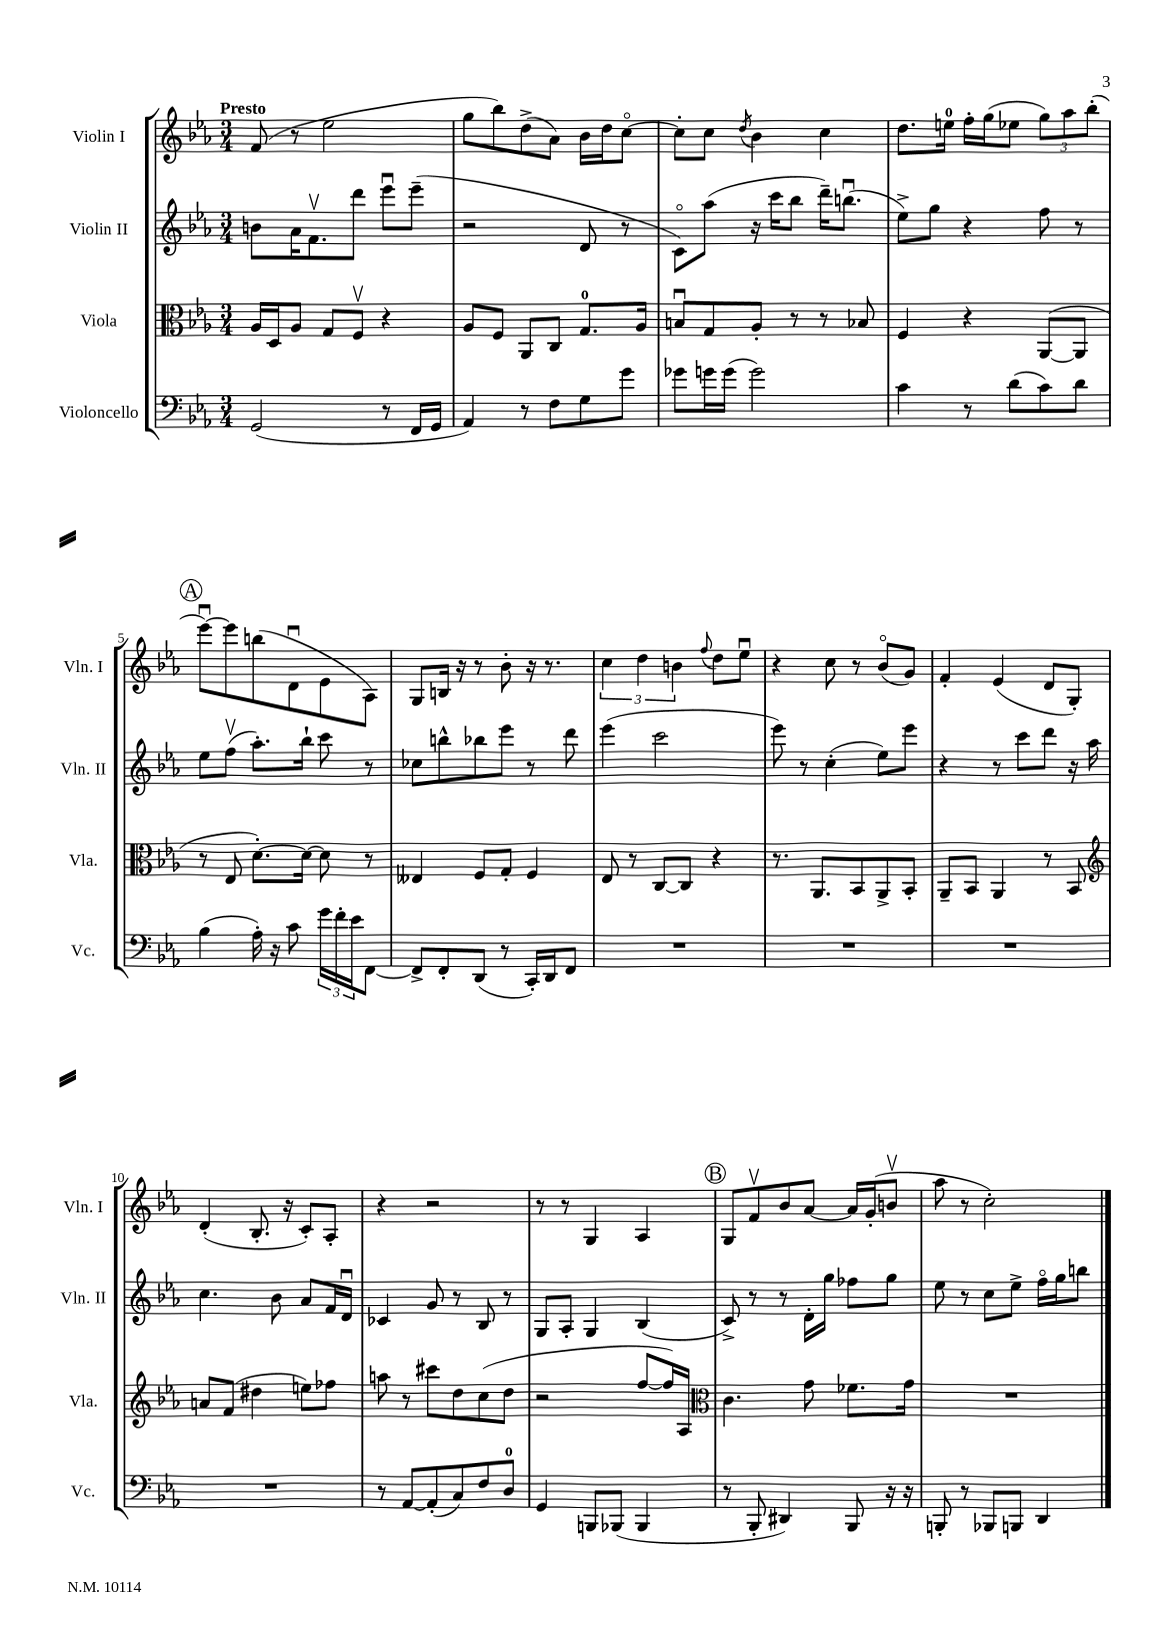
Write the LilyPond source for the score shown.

<<
\new StaffGroup <<
\new Staff = "s0" \with { instrumentName = "Violin I" shortInstrumentName = "Vln. I" } {
    \clef treble \key ees \major \numericTimeSignature \time 3/4 \tempo "Presto"
    f'8( r8 ees''2 |
    g''8 bes''8) d''8->( aes'8) bes'16 d''16 c''8~\flageolet |
    c''8-. c''8 \acciaccatura { d''8 } bes'4 c''4 |
    d''8. e''16-0 f''16-. g''16( ees''8 \tuplet 3/2 { g''8) aes''8 bes''8-.( } |
    \mark \markup { \circle "A" } ees'''8~\downbow) ees'''8 b''8( d'8\downbow ees'8 aes8) |
    g8 b16 r16 r8 bes'8-. r16 r8. |
    \tuplet 3/2 { c''4 d''4 b'4 } \appoggiatura { f''8 } d''8 ees''8\downbow |
    r4 c''8 r8 bes'8\flageolet( g'8) |
    f'4-. ees'4( d'8 g8-.) |
    d'4-.( bes8.-. r16 c'8-.) aes8-. |
    r4 r2 |
    r8 r8 g4 aes4 |
    \mark \markup { \circle "B" } g8 f'8\upbow bes'8 aes'8~ aes'16 g'16-.( b'8\upbow |
    aes''8 r8 c''2-.) \bar "|." |
}
\new Staff = "s1" \with { instrumentName = "Violin II" shortInstrumentName = "Vln. II" } {
    \clef treble \key ees \major \numericTimeSignature \time 3/4
    b'8 aes'16 f'8.\upbow d'''8 ees'''8\downbow ees'''8--( |
    r2 d'8 r8 |
    c'8\flageolet) aes''8( r16 c'''16 bes''8 d'''16--) b''8.\downbow( |
    ees''8->) g''8 r4 f''8 r8 |
    \mark \markup { \circle "A" } ees''8 f''8\upbow( aes''8.-.) bes''16-! c'''8 r8 |
    ces''8 b''8-^ bes''8 ees'''8 r8 d'''8 |
    ees'''4( c'''2 |
    ees'''8) r8 c''4-.( ees''8) ees'''8 |
    r4 r8 c'''8 d'''8 r16 aes''16 |
    c''4. bes'8 aes'8 f'16 d'16\downbow |
    ces'4 g'8 r8 bes8 r8 |
    g8 aes8-. g4 bes4( |
    \mark \markup { \circle "B" } c'8->) r8 r8 d'16-. g''16 fes''8 g''8 |
    ees''8 r8 c''8 ees''8-> f''16\flageolet g''16 b''8 \bar "|." |
}
\new Staff = "s2" \with { instrumentName = "Viola" shortInstrumentName = "Vla." } {
    \clef alto \key ees \major \numericTimeSignature \time 3/4
    aes16 d16 aes8 g8 f8\upbow r4 |
    aes8 f8 aes,8 c8 g8.-0 aes16 |
    b8\downbow g8 aes8-. r8 r8 bes8 |
    f4 r4 aes,8~( aes,8 |
    \mark \markup { \circle "A" } r8 ees8 d'8.~-.) d'16~ d'8 r8 |
    eeses4 f8 g8-. f4 |
    ees8 r8 c8~ c8 r4 |
    r8. aes,8. bes,8 aes,8-> bes,8-. |
    aes,8-- bes,8 aes,4 r8 bes,8 |
    \clef treble a'8 f'8( dis''4 e''8) fes''8 |
    a''8 r8 cis'''8 d''8 c''8( d''8 |
    r2 f''8~ f''16) aes16 |
    \mark \markup { \circle "B" } \clef alto c'4. g'8 fes'8. g'16 |
    R2. \bar "|." |
}
\new Staff = "s3" \with { instrumentName = "Violoncello" shortInstrumentName = "Vc." } {
    \clef bass \key ees \major \numericTimeSignature \time 3/4
    g,2( r8 f,16 g,16 |
    aes,4) r8 f8 g8 g'8 |
    ges'8 g'16 g'16( g'2) |
    c'4 r8 d'8( c'8) d'8 |
    \mark \markup { \circle "A" } bes4( aes16-.) r16 c'8 \tuplet 3/2 { g'16 f'16-. ees'16 } f,8~ |
    f,8-> f,8-. d,8( r8 c,16-.) d,16 f,8 |
    R2. |
    R2. |
    R2. |
    R2. |
    r8 aes,8~ aes,8-.( c8) f8 d8-0 |
    g,4 b,,8 bes,,8( bes,,4 |
    \mark \markup { \circle "B" } r8 bes,,8-. dis,4) bes,,8 r16 r16 |
    b,,8-. r8 bes,,8 b,,8 d,4 \bar "|." |
}
>>
>>
